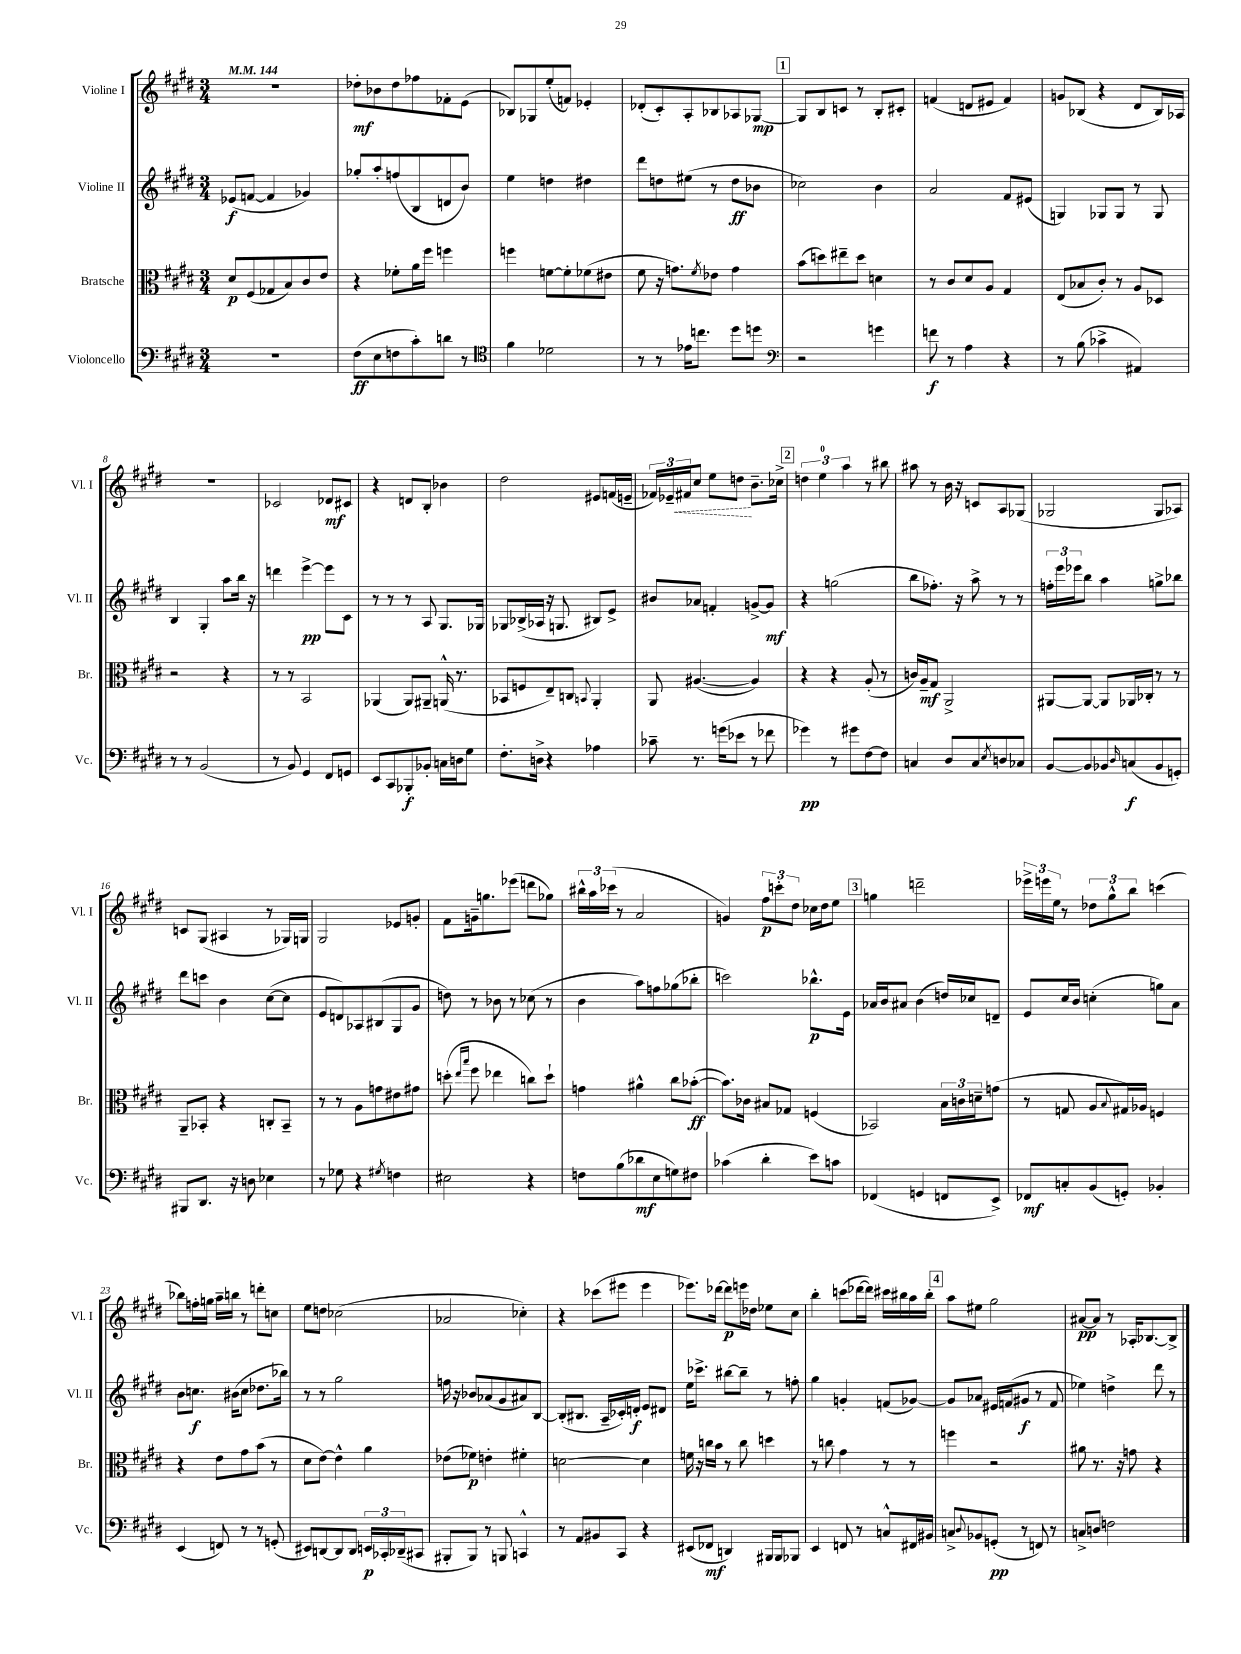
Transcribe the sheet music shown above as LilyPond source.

<<
\new StaffGroup <<
\new Staff = "s0" \with { instrumentName = "Violine I" shortInstrumentName = "Vl. I" } {
    \clef treble \key e \major \numericTimeSignature \time 3/4 \tempo 4 = 144
    R2. |
    des''8-.\mf bes'8 des''8 fes''8 fes'8-. e'8( |
    bes8) ges8 e''8-.( f'8) ees'4-. |
    des'8-.( cis'8-.) a8-. bes8 aes8 ges8~\mp |
    \mark \markup { \box "1" } ges8 b8 c'8 r8 b8-. cis'8-. |
    f'4( d'8 eis'8 f'4) |
    g'8 bes8( r4 dis'8 bes16) aes16 |
    R2. |
    ces'2 des'8\mf cis'8 |
    r4 d'8 b8-. bes'4 |
    dis''2 eis'8 f'16( e'16-- |
    \tuplet 3/2 { fes'16) ees'16-- \once \override Hairpin.style = #'dashed-line fis'16\< } cis''8 e''8 d''8\! b'8.-- ces''16-> |
    \mark \markup { \box "2" } \tuplet 3/2 { d''4 e''4-0 a''4 } r8 bis''8 |
    ais''8 r8 b'16 r16 c'8 a8 ges8( |
    ges2 ges8 aes8) |
    c'8 gis8( ais4 r8 ges16) g16 |
    gis2 ees'8 g'8-. |
    fis'8 g'16-- g''8. ees'''8( d'''8 ges''8) |
    \tuplet 3/2 { bis''16-^ a''16 ces'''16( } r8 a'2 |
    g'4) \tuplet 3/2 { fis''8\p c'''8-. dis''8 } ces''16 dis''16 e''8 |
    \mark \markup { \box "3" } g''4 d'''2-- |
    \tuplet 3/2 { ees'''16-> e'''16 e''16 } r8 \tuplet 3/2 { des''8 gis''8-^ b''8 } c'''4( |
    bes''8) f''16-. g''16 a''16-- b''16 r8 d'''8-. c''8 |
    e''8 d''8 ces''2( |
    aes'2 ces''4-.) |
    r4 ces'''8( eis'''8 eis'''4 |
    ees'''8.) des'''16~ des'''8\p e'''16 des''16 ees''8 cis''8 |
    b''4-. c'''8( des'''16~ des'''16) cis'''16 bis''16 a''16 bis''16-. |
    \mark \markup { \box "4" } a''8 eis''8 gis''2 |
    ais'8~\pp ais'8 r8 aes16-. bes8.~ bes8-> \bar "|." |
}
\new Staff = "s1" \with { instrumentName = "Violine II" shortInstrumentName = "Vl. II" } {
    \clef treble \key e \major \numericTimeSignature \time 3/4
    ees'8\f( f'8~ f'4 ges'4) |
    ges''8-. a''8-. f''8( b8 d'8 b'8) |
    e''4 d''4 dis''4 |
    dis'''8 d''8 eis''8( r8 d''8\ff bes'8 |
    \mark \markup { \box "1" } ces''2) b'4 |
    a'2 fis'8 eis'8( |
    g4) ges8 ges8 r8 ges8 |
    b4 gis4-. a''8 b''16 r16 |
    d'''4 e'''4~->\pp e'''8 cis'8 |
    r8 r8 r8 a8 gis8. ges16 |
    ges8 bes16->( aes16 r16 g8. bis8) e'8-> |
    bis'8 aes'8 f'4-. g'8~-> g'8\mf |
    \mark \markup { \box "2" } r4 g''2( |
    b''8 fes''8.-.) r16 a''8-> r8 r8 |
    \tuplet 3/2 { f''16-. e'''16 ees'''16 } b''8 a''4 g''8-> bes''8 |
    dis'''8 c'''8 b'4 cis''8~( cis''8 |
    e'8 d'8) aes8 bis8( gis8 gis'8 |
    d''8) r8 bes'8 r8 ces''8( r8 |
    b'4 a''8) f''8 ges''8( bes''8-. |
    c'''2) bes''8.-^\p e'16 |
    \mark \markup { \box "3" } aes'16 b'16 ais'8 b'4( d''16) ces''16 d'8-- |
    e'8 cis''16 b'16 c''4-.( g''8) a'8 |
    b'8 c''8.\f bis'16( c''8 des''8. bes''16) |
    r8 r8 gis''2 |
    f''16 r16 bes'8 aes'8( gis'8 ais'8) b8~ |
    b8-.( bis8. a16-- ces'16-.) d'16-.\f e'8 dis'8 |
    e''16 ces'''8.-> bis''8~ bis''8-- r8 f''8-. |
    gis''4 g'4-. f'8( ges'8~) |
    \mark \markup { \box "4" } ges'8 aes'8 eis'16 f'16( gis'8\f r8 f'8 |
    ees''4) d''4-> dis'''8 r8 \bar "|." |
}
\new Staff = "s2" \with { instrumentName = "Bratsche" shortInstrumentName = "Br." } {
    \clef alto \key e \major \numericTimeSignature \time 3/4
    dis'8\p fis8( ges8 b8) cis'8 e'8 |
    r4 fes'8-. a'16 fis''16 f''4 |
    f''4 f'8~ f'8-. fes'8( eis'8 |
    fis'8 r16 g'8.) \acciaccatura { fis'8 } ees'8 g'4 |
    \mark \markup { \box "1" } b'8( d''8) eis''8-- d''8 d'4 |
    r8 cis'8 dis'8 a8 gis4 |
    e8( bes8 cis'8-.) r8 a8 des8 |
    r2 r4 |
    r8 r8 b,2 |
    aes,4( aes,8) ais,8-- a,16-^( r8. |
    bes,8 f8 e8--) c8 \appoggiatura { b,8 } a,4-. |
    a,8 ais4.~( ais4) |
    \mark \markup { \box "2" } r4 r4 a8-.( r8 |
    c'16) a16--\mf gis8 a,2-> |
    ais,8~ ais,8~ ais,8 aes,16 ces16-. r8 r8 |
    a,8-- bes,8-. r4 c8-. bes,8-- |
    r8 r8 a8 g'8 eis'8 gis'8 |
    d''8-.( \grace { e''16 b''16 } fis''8 ees''4 c''8) d''8-! |
    g'4 ais'4-^ cis''8 bes'8~-.\ff( |
    bes'8.) ces'16 bis8 ges8 f4( |
    \mark \markup { \box "3" } bes,2) \tuplet 3/2 { b16 c'16 d'16-- } g'8( |
    r8 g8 a8 \appoggiatura { b8 } gis16) aes16 f4 |
    r4 e'8 gis'8 b'8( r8 |
    dis'8 e'8~) e'4-^ a'4 |
    ees'8( fes'8\p) e'4-. fis'4-. |
    d'2~ d'4 |
    f'16 r16 c''16 b'16 r8 c''8 d''4 |
    r8 c''8 gis'4 r8 r8 |
    \mark \markup { \box "4" } f''4 r2 |
    ais'8 r8. r16 g'8 r4 \bar "|." |
}
\new Staff = "s3" \with { instrumentName = "Violoncello" shortInstrumentName = "Vc." } {
    \clef bass \key e \major \numericTimeSignature \time 3/4
    R2. |
    fis8\ff( e8 f8 cis'8-.) d'8 r8 |
    \clef tenor fis'4 des'2 |
    r8 r8 ees'16 c''8. dis''8 d''8 |
    \mark \markup { \box "1" } \clef bass r2 g'4 |
    f'8\f r8 a4 r4 |
    r8 b8( ces'4-> ais,4) |
    r8 r8 b,2( |
    r8 b,8) gis,4 fis,8 g,8 |
    e,8 cis,8 bes,,8-.\f bes,8-. c16 d16 gis8 |
    fis8.-. d16-> r4 aes4 |
    ces'8-- r8. g'16( ees'8 r8 fes'8 |
    \mark \markup { \box "2" } ges'4\pp) r8 gis'8 fis8~ fis8 |
    c4 dis8 c8 \acciaccatura { e8 } d8 ces8 |
    b,8~ b,8 bes,8 \grace { dis16 } c8\f( bes,8 g,8-.) |
    bis,,8 dis,8. r16 d8 ees4 |
    r8 ges8 r4 \acciaccatura { gis8 } f4 |
    eis2 r4 |
    f8 b8( des'8\mf e8 g8) fis8 |
    ces'4( dis'4-. e'8) c'8 |
    \mark \markup { \box "3" } fes,4( g,4 f,8 e,8->) |
    fes,8\mf c8-. b,8( g,8-.) bes,4-. |
    e,4( f,8) r8 r8 g,8-.( |
    eis,8) d,8~ d,8 d,8 \tuplet 3/2 { e,16\p ces,16-. des,16--( } cis,8 |
    bis,,8-. bis,,8) r8 b,,8 c,4-^ |
    r8 a,8 bis,8 cis,8 r4 |
    eis,8( fes,8\mf d,4) bis,,16 bis,,16 bes,,8 |
    e,4 f,8 r8 c8-^ fis,16 bis,16 |
    \mark \markup { \box "4" } c8-> \appoggiatura { dis8 } bes,8 g,8-.\pp( r8 f,8) r8 |
    c8-> d8 f2 \bar "|." |
}
>>
>>
